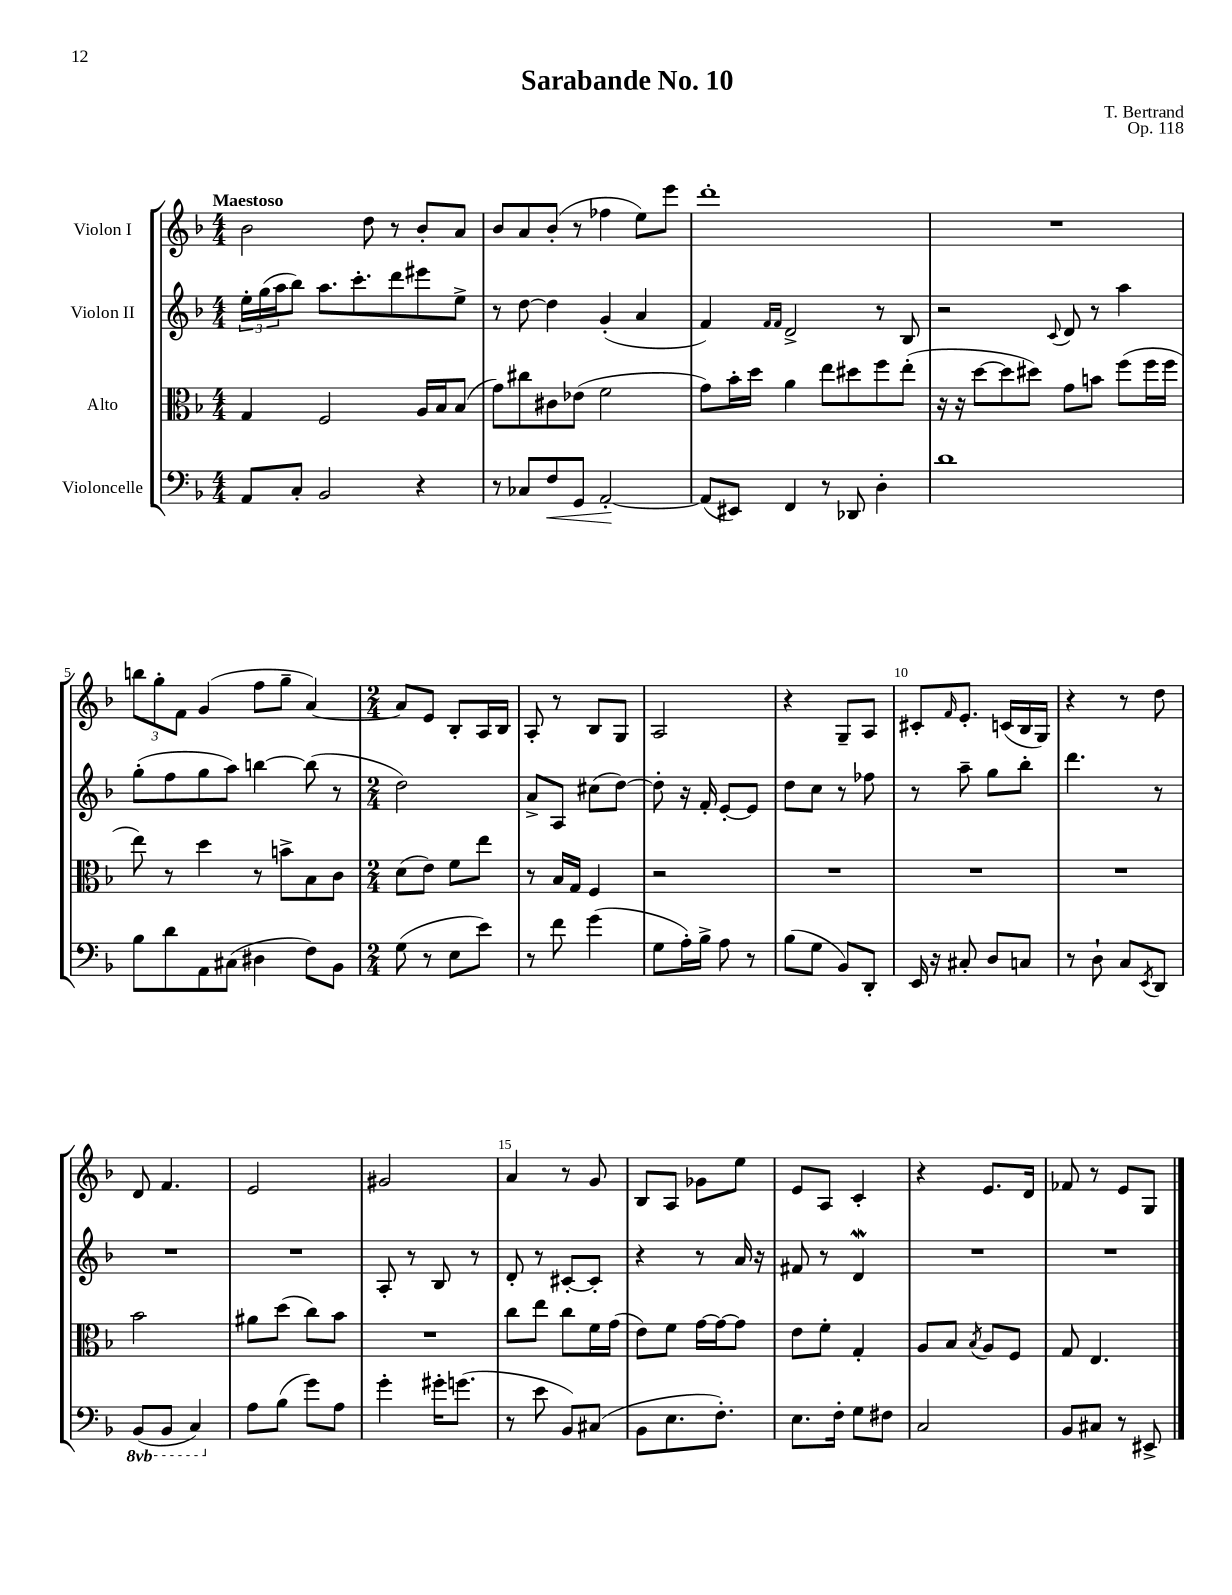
\header { title = "Sarabande No. 10" composer = "T. Bertrand" opus = "Op. 118" }
<<
\new StaffGroup <<
\new Staff = "s0" \with { instrumentName = "Violon I" } {
    \clef treble \key f \major \numericTimeSignature \time 4/4 \tempo "Maestoso"
    bes'2 d''8 r8 bes'8-. a'8 |
    bes'8 a'8 bes'8-.( r8 fes''4 e''8) e'''8 |
    d'''1-. |
    R1 |
    \tuplet 3/2 { b''8 g''8-. f'8 } g'4( f''8 g''8-- a'4~) |
    \numericTimeSignature \time 2/4 a'8 e'8 bes8-. a16 bes16 |
    a8-. r8 bes8 g8 |
    a2 |
    r4 g8-- a8 |
    cis'8-. \grace { f'16 } e'8.-. c'16( bes16 g16) |
    r4 r8 d''8 |
    d'8 f'4. |
    e'2 |
    gis'2 |
    a'4 r8 g'8 |
    bes8 a8 ges'8 e''8 |
    e'8 a8 c'4-. |
    r4 e'8. d'16 |
    fes'8 r8 e'8 g8 \bar "|." |
}
\new Staff = "s1" \with { instrumentName = "Violon II" } {
    \clef treble \key f \major \numericTimeSignature \time 4/4
    \tuplet 3/2 { e''16-. g''16( a''16 } bes''8) a''8. c'''8.-. d'''8 eis'''8 e''8-> |
    r8 d''8~ d''4 g'4-.( a'4 |
    f'4) \grace { f'16 f'16 } d'2-> r8 bes8 |
    r2 \appoggiatura { c'8 } d'8 r8 a''4 |
    g''8-.( f''8 g''8 a''8) b''4~ b''8( r8 |
    \numericTimeSignature \time 2/4 d''2) |
    a'8-> a8 cis''8( d''8~) |
    d''8-. r16 f'16-. e'8~-. e'8 |
    d''8 c''8 r8 fes''8 |
    r8 a''8-- g''8 bes''8-. |
    d'''4. r8 |
    R2 |
    R2 |
    a8-. r8 bes8 r8 |
    d'8-. r8 cis'8~-. cis'8-. |
    r4 r8 a'16 r16 |
    fis'8 r8 d'4\mordent |
    R2 |
    R2 \bar "|." |
}
\new Staff = "s2" \with { instrumentName = "Alto" } {
    \clef alto \key f \major \numericTimeSignature \time 4/4
    g4 f2 a16 bes16 bes8( |
    g'8) cis''8 cis'8 ees'8( f'2 |
    g'8) bes'16-. d''16 a'4 e''8 dis''8 f''8 e''8-.( |
    r16 r16 d''8~ d''8 dis''8) g'8 b'8 f''8( f''16 f''16 |
    e''8) r8 d''4 r8 b'8-> bes8 c'8 |
    \numericTimeSignature \time 2/4 d'8( e'8) f'8 e''8 |
    r8 bes16 g16 f4 |
    r2 |
    R2 |
    R2 |
    R2 |
    bes'2 |
    ais'8 d''8( c''8) bes'8 |
    R2 |
    c''8 e''8 c''8 f'16 g'16( |
    e'8) f'8 g'16~ g'16~ g'8 |
    e'8 f'8-. g4-. |
    a8 bes8 \acciaccatura { bes8 } a8 f8 |
    g8 e4. \bar "|." |
}
\new Staff = "s3" \with { instrumentName = "Violoncelle" } {
    \clef bass \key f \major \numericTimeSignature \time 4/4 \set Staff.ottavationMarkups = #ottavation-simple-ordinals
    a,8 c8-. bes,2 r4 |
    r8 ces8 f8\< g,8 a,2~-.\! |
    a,8( eis,8) f,4 r8 des,8 d4-. |
    d'1 |
    bes8 d'8 a,8 cis8( dis4 f8) bes,8 |
    \numericTimeSignature \time 2/4 g8( r8 e8 e'8) |
    r8 f'8 g'4( |
    g8 a16-.) bes16-> a8 r8 |
    bes8( g8 bes,8) d,8-. |
    e,16 r16 cis8-. d8 c8 |
    r8 d8-! c8 \acciaccatura { e,8 } d,8 |
    \ottava #-1 bes,,8( bes,,8 c,4) \ottava #0 |
    a8 bes8( g'8) a8 |
    g'4-. gis'16-. g'8.( |
    r8 e'8 bes,8) cis8( |
    bes,8 e8. f8.-.) |
    e8. f16-. g8 fis8 |
    c2 |
    bes,8 cis8 r8 eis,8-> \bar "|." |
}
>>
>>
\layout { \context { \Score \override BarNumber.break-visibility = ##(#f #t #t) barNumberVisibility = #(every-nth-bar-number-visible 5) } }
